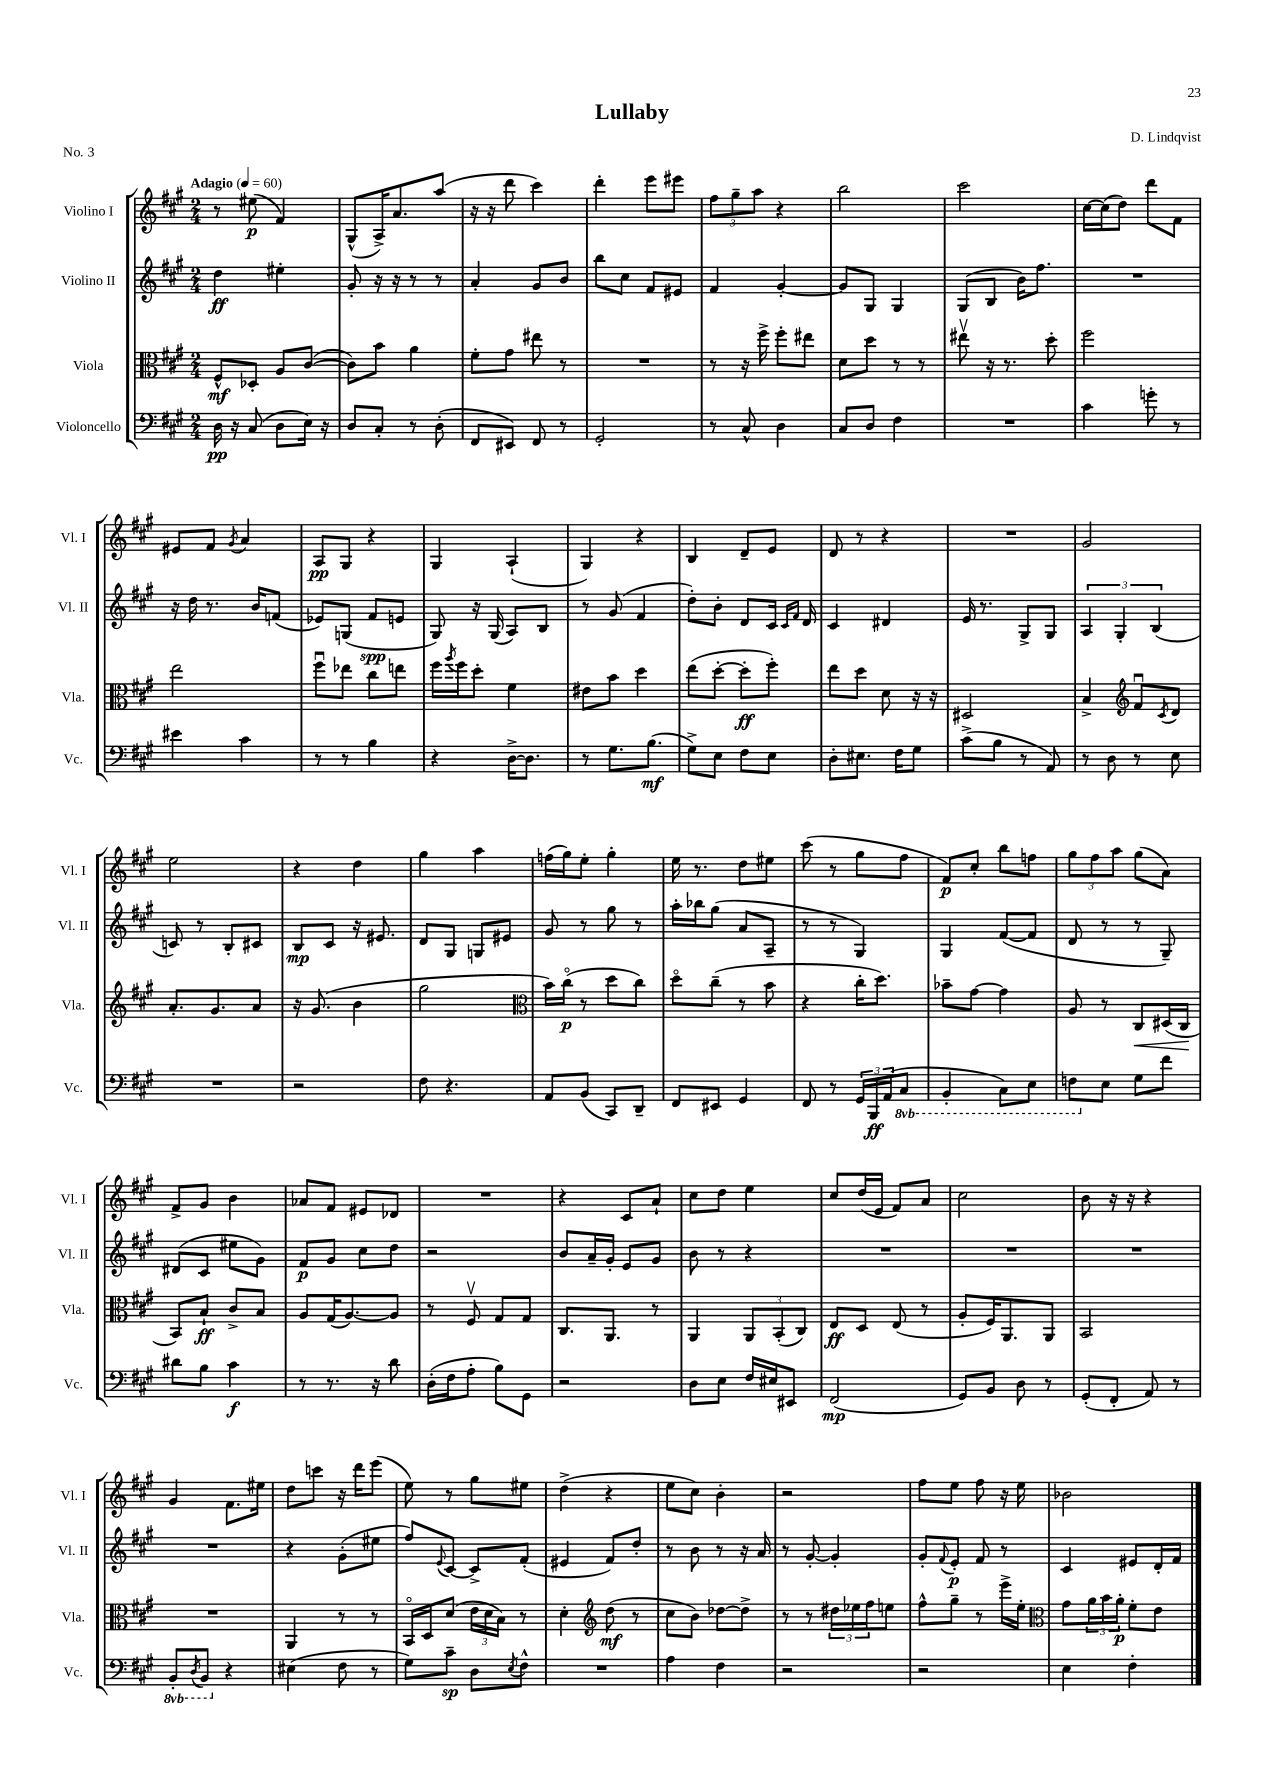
\header { title = "Lullaby" composer = "D. Lindqvist" piece = "No. 3" }
<<
\new StaffGroup <<
\new Staff = "s0" \with { instrumentName = "Violino I" shortInstrumentName = "Vl. I" } {
    \clef treble \key a \major \numericTimeSignature \time 2/4 \tempo "Adagio" 4 = 60
    r8 eis''8\p( fis'4) |
    gis8-^( a16->) a'8. a''8( |
    r16 r16 d'''8 cis'''4) |
    d'''4-. e'''8 eis'''8 |
    \tuplet 3/2 { fis''8 gis''8-- a''8 } r4 |
    b''2 |
    cis'''2 |
    cis''16~ cis''16( d''8) d'''8 fis'8 |
    eis'8 fis'8 \acciaccatura { gis'8 } a'4 |
    a8\pp gis8 r4 |
    gis4 a4-!( |
    gis4) r4 |
    b4 d'8-- e'8 |
    d'8 r8 r4 |
    R2 |
    gis'2 |
    e''2 |
    r4 d''4 |
    gis''4 a''4 |
    f''16( gis''16) e''8-. gis''4-. |
    e''16 r8. d''8 eis''8 |
    cis'''8( r8 gis''8 fis''8 |
    fis'8\p) cis''8-. b''8 f''8 |
    \tuplet 3/2 { gis''8 fis''8 a''8 } gis''8( a'8) |
    fis'8-> gis'8 b'4 |
    aes'8 fis'8 eis'8 des'8 |
    R2 |
    r4 cis'8 a'8-! |
    cis''8 d''8 e''4 |
    cis''8 d''16( e'16 fis'8) a'8 |
    cis''2 |
    b'8 r16 r16 r4 |
    gis'4 fis'8. eis''16 |
    d''8 c'''8 r16 d'''16 e'''8( |
    e''8) r8 gis''8 eis''8 |
    d''4->( r4 |
    e''8 cis''8) b'4-. |
    r2 |
    fis''8 e''8 fis''8 r16 e''16 |
    bes'2 \bar "|." |
}
\new Staff = "s1" \with { instrumentName = "Violino II" shortInstrumentName = "Vl. II" } {
    \clef treble \key a \major \numericTimeSignature \time 2/4
    d''4\ff eis''4-. |
    gis'8-. r16 r16 r8 r8 |
    a'4-. gis'8 b'8 |
    b''8 cis''8 fis'8 eis'8 |
    fis'4 gis'4~-. |
    gis'8 gis8 gis4 |
    gis8( b8 b'16) fis''8. |
    R2 |
    r16 d''16 r8. b'16 f'8( |
    ees'8) g8( fis'8\spp e'8 |
    gis8) r16 gis16( a8) b8 |
    r8 gis'8( fis'4 |
    d''8-.) b'8-. d'8 cis'16 \grace { cis'16 fis'16 } d'16 |
    cis'4 dis'4 |
    e'16 r8. gis8-> gis8 |
    \tuplet 3/2 { a4 gis4-. b4( } |
    c'8) r8 b8-. cis'8 |
    b8\mp cis'8 r16 eis'8. |
    d'8 gis8 g8 eis'8 |
    gis'8 r8 gis''8 r8 |
    a''16-. bes''16 gis''8( a'8 a8-- |
    r8 r8 gis4) |
    gis4 fis'8~( fis'8 |
    d'8 r8 r8 gis8--) |
    dis'8( cis'8 eis''8 gis'8) |
    fis'8\p gis'8 cis''8 d''8 |
    r2 |
    b'8 a'16-- gis'16-. e'8 gis'8 |
    b'8 r8 r4 |
    R2 |
    R2 |
    R2 |
    R2 |
    r4 gis'8-.( eis''8 |
    fis''8) \appoggiatura { e'8 } cis'8~ cis'8-> fis'8-.( |
    eis'4 fis'8) d''8-. |
    r8 b'8 r8 r16 a'16 |
    r8 gis'8~-. gis'4-. |
    gis'8-. \appoggiatura { fis'8 } e'8-.\p fis'8 r8 |
    cis'4 eis'8 d'16-. fis'16 \bar "|." |
}
\new Staff = "s2" \with { instrumentName = "Viola" shortInstrumentName = "Vla." } {
    \clef alto \key a \major \numericTimeSignature \time 2/4
    fis8-^\mf des8-. a8 cis'8~( |
    cis'8) b'8 a'4 |
    fis'8-. gis'8 eis''8 r8 |
    R2 |
    r8 r16 fis''16-> fis''8-. eis''8 |
    d'8 d''8 r8 r8 |
    eis''8\upbow r16 r8. d''8-. |
    fis''2 |
    e''2 |
    fis''8\downbow ees''8 cis''8 e''8 |
    fis''16 \acciaccatura { a''8 } fis''16 d''8-. fis'4 |
    eis'8 b'8 d''4 |
    e''8( d''8~-. d''8-.\ff fis''8-.) |
    e''8 d''8 d'8 r16 r16 |
    dis2 |
    b4-> \clef treble fis'8\downbow \acciaccatura { cis'8 } d'8 |
    a'8.-. gis'8. a'8 |
    r16 gis'8.( b'4 |
    gis''2 |
    \clef alto b'16) cis''16\flageolet\p( r8 d''8 cis''8) |
    d''8\flageolet cis''8--( r8 b'8 |
    r4 cis''16-. d''8.) |
    bes'8-- gis'8~ gis'4 |
    a8 r8 cis8\< dis16( cis16\! |
    b,8) b8-!\ff cis'8-> b8 |
    a8 gis16( a8.~) a8 |
    r8 fis8\upbow gis8 gis8 |
    cis8. a,8. r8 |
    a,4 \tuplet 3/2 { a,8 b,8-.( cis8) } |
    e8\ff d8 e8( r8 |
    a8-. fis16) a,8. a,8 |
    b,2 |
    R2 |
    a,4 r8 r8 |
    b,16\flageolet d16 d'8( \tuplet 3/2 { e'16 d'16 b16) } r8 |
    d'4-. \clef treble d''8\mf( r8 |
    cis''8 b'8) des''8~ des''8-> |
    r8 r8 \tuplet 3/2 { dis''16 ees''16 fis''16 } e''8 |
    fis''8-^ gis''8-- r8 e'''16-> e''16-. |
    \clef alto gis'8 \tuplet 3/2 { a'16 b'16 a'16-.\p } fis'8-. e'8 \bar "|." |
}
\new Staff = "s3" \with { instrumentName = "Violoncello" shortInstrumentName = "Vc." } {
    \clef bass \key a \major \numericTimeSignature \time 2/4 \set Staff.ottavationMarkups = #ottavation-simple-ordinals
    d16\pp r16 cis8( d8 e16) r16 |
    d8 cis8-. r8 d8-.( |
    fis,8 eis,8) fis,8 r8 |
    gis,2-. |
    r8 cis8-^ d4 |
    cis8 d8 fis4 |
    R2 |
    cis'4 g'8-. r8 |
    eis'4 cis'4 |
    r8 r8 b4 |
    r4 d16~-> d8. |
    r8 gis8. b8.\mf( |
    gis8->) e8 fis8 e8 |
    d8-. eis8. fis16 gis8 |
    cis'8->( b8 r8 a,8) |
    r8 d8 r8 e8 |
    R2 |
    r2 |
    fis8 r4. |
    a,8 b,8( cis,8) d,8-- |
    fis,8 eis,8 gis,4 |
    fis,8 r8 \tuplet 3/2 { gis,16 b,,16\ff a,16( } \ottava #-1 cis,8 |
    b,,4-. cis,8) e,8 |
    f,8 \ottava #0 e8 gis8 fis'8 |
    dis'8 b8 cis'4\f |
    r8 r8. r16 d'8 |
    d16-.( fis16 a8-. b8) gis,8 |
    r2 |
    d8 e8 fis16 eis16 eis,8 |
    fis,2\mp( |
    gis,8) b,8 d8 r8 |
    gis,8-.( fis,8-. a,8) r8 |
    \ottava #-1 b,,8-. \acciaccatura { d,8 } b,,8 \ottava #0 r4 |
    eis4( fis8 r8 |
    gis8) cis'8--\sp d8 \acciaccatura { e8 } fis8-^ |
    R2 |
    a4 fis4 |
    r2 |
    r2 |
    e4 fis4-. \bar "|." |
}
>>
>>
\layout { \context { \Score \remove "Bar_number_engraver" } }
